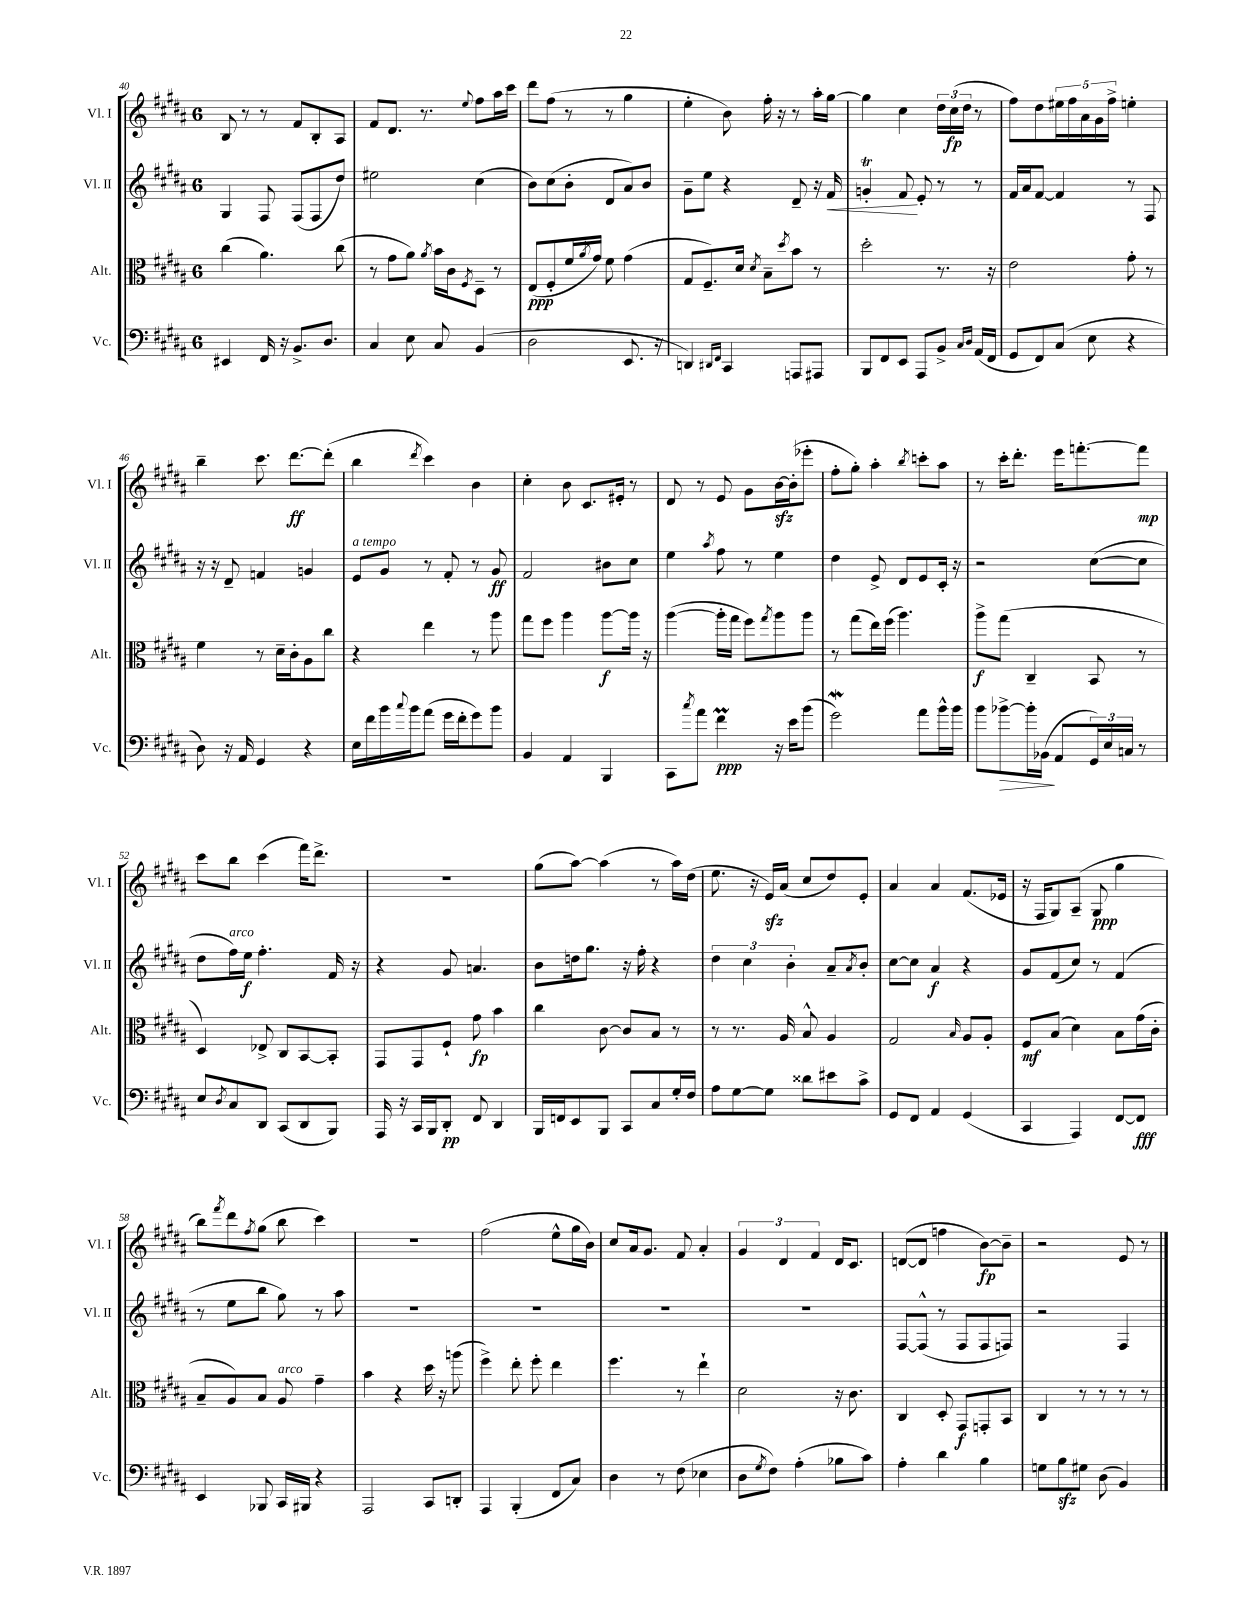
<<
\new StaffGroup <<
\new Staff = "s0" \with { instrumentName = "Vl. I" shortInstrumentName = "Vl. I" } {
    \clef treble \key b \major \once \override Staff.TimeSignature.style = #'single-digit \time 6/8
    b8 r8 r8 fis'8 b8-. ais8 |
    fis'8 dis'8. r8. \appoggiatura { e''8 } fis''8 ais''16 cis'''16 |
    dis'''8 fis''8( r8 r8 gis''4 |
    e''4-. b'8) fis''16-. r16 r8 ais''16-. gis''16~ |
    gis''4 cis''4 \tuplet 3/2 { dis''16 cis''16\fp( dis''16 } r8 |
    fis''8) dis''8 \tuplet 5/4 { eis''16 fis''16 ais'16 gis'16 fis''16-> } e''4-. |
    b''4-- cis'''8. dis'''8.~\ff dis'''8-.( |
    b''4 \acciaccatura { dis'''8 } cis'''4) b'4 |
    cis''4-. b'8 cis'8. eis'16-. r8 |
    dis'8 r8 e'8 gis'8 b'16~\sfz b'16-.( ees'''8-. |
    fis''8-. gis''8-.) ais''4-. \acciaccatura { b''8 } c'''8-. ais''8 |
    r8 cis'''16-. dis'''8.-. e'''16 f'''8.~-. f'''8\mp |
    cis'''8 b''8 cis'''4( fis'''16) dis'''8.-> |
    R2. |
    gis''8( ais''8~) ais''4( r8 ais''16) dis''16( |
    e''8. r16 e'16\sfz) ais'16( cis''8 dis''8) e'8-. |
    ais'4 ais'4 fis'8.( ees'16 |
    r16 fis16 gis8) ais8--( gis8\ppp gis''4 |
    b''8) \acciaccatura { fis'''8 } dis'''8 \acciaccatura { fis''8 } gis''8( b''8 cis'''4) |
    R2. |
    fis''2( e''8-^ gis''16 b'16) |
    cis''8 ais'16 gis'8. fis'8 ais'4-. |
    \tuplet 3/2 { gis'4 dis'4 fis'4 } dis'16 cis'8. |
    d'8~( d'8 f''4 b'8~\fp) b'8-- |
    r2 e'8 r8 \bar "|." |
}
\new Staff = "s1" \with { instrumentName = "Vl. II" shortInstrumentName = "Vl. II" } {
    \clef treble \key b \major \once \override Staff.TimeSignature.style = #'single-digit \time 6/8
    gis4 fis8 fis8( fis8 dis''8) |
    eis''2 cis''4( |
    b'8) cis''8( b'8-. dis'8 ais'8) b'8 |
    gis'8-- e''8 r4 dis'8-- r16 fis'16\< |
    g'4-.\trill fis'8\! e'8-. r8 r8 |
    fis'16 ais'16 fis'8~ fis'4 r8 fis8 |
    r16 r16 dis'8-- f'4 g'4 |
    e'8^\markup { \italic "a tempo" } gis'8 r8 fis'8-. r8 gis'8\ff |
    fis'2 bis'8 cis''8 |
    e''4 \acciaccatura { ais''8 } fis''8 r8 e''4 |
    dis''4 e'8-> dis'8 e'8 cis'16-. r16 |
    r2 cis''8~( cis''8 |
    dis''8 fis''16^\markup { \italic "arco" }) e''16\f fis''4.-. fis'16 r16 |
    r4 gis'8 a'4. |
    b'8 d''16 gis''8. r16 fis''16-. r4 |
    \tuplet 3/2 { dis''4 cis''4 b'4-. } ais'8-- \acciaccatura { ais'8 } b'8-. |
    cis''8~ cis''8 ais'4\f r4 |
    gis'8 fis'8( cis''8) r8 fis'4( |
    r8 e''8 b''8 gis''8) r8 ais''8 |
    R2. |
    R2. |
    R2. |
    R2. |
    fis8~ fis8-^( r8 fis8 fis8 f8) |
    r2 fis4 \bar "|." |
}
\new Staff = "s2" \with { instrumentName = "Alt." shortInstrumentName = "Alt." } {
    \clef alto \key b \major \once \override Staff.TimeSignature.style = #'single-digit \time 6/8
    cis''4( ais'4.) cis''8( |
    r8 gis'8 ais'8) \acciaccatura { ais'8 } b'16 cis'16 \acciaccatura { fis8 } dis8-- r8 |
    e8\ppp( fis8-. fis'16 \acciaccatura { ais'8 } gis'16) fis'8 gis'4( |
    gis8 fis8.--) dis'16 \acciaccatura { dis'8 } b8-- \acciaccatura { dis''8 } b'8 r8 |
    dis''2-. r8. r16 |
    e'2 gis'8-. r8 |
    fis'4 r8 dis'16-- cis'16-. ais8 cis''8 |
    r4 e''4 r8 ais''8 |
    gis''8 fis''8 ais''4 ais''8~\f ais''16 r16 |
    ais''4~( ais''16-. gis''16 fis''8) \acciaccatura { gis''8 } ais''8 ais''8 |
    r8 gis''8( e''16) fis''16( ais''4.) |
    ais''8->\f gis''8( cis4-- b,8 r8 |
    dis4) ees8-> cis8 b,8~ b,8-. |
    gis,8 gis,8 fis8-! gis'8\fp b'4 |
    cis''4 cis'8~ cis'8 b8 r8 |
    r8 r8. ais16 b8-^ ais4 |
    gis2 \grace { b16 } ais8 ais8-. |
    fis8\mf b8( dis'4) b8 gis'16( cis'16-. |
    b8-- ais8) b8 ais8^\markup { \italic "arco" } gis'4-- |
    b'4 r4 dis''16 r16 a''8( |
    fis''4->) e''8-. fis''8-. e''4 |
    fis''4. r8 e''4-! |
    dis'2 r16 cis'8. |
    cis4 dis8-. gis,8\f g,8-. b,8 |
    cis4 r8 r8 r8 r8 \bar "|." |
}
\new Staff = "s3" \with { instrumentName = "Vc." shortInstrumentName = "Vc." } {
    \clef bass \key b \major \once \override Staff.TimeSignature.style = #'single-digit \time 6/8
    eis,4 fis,16 r16 b,8.-> dis8. |
    cis4 e8 cis8 b,4( |
    dis2 e,8. r16 |
    d,4) \grace { dis,16 fis,16 } cis,4 a,,8 ais,,8 |
    b,,8 fis,8 e,8 ais,,8 b,8-> \grace { cis16 dis16 } ais,16( fis,16 |
    gis,8 fis,8) cis8( e8 r4 |
    dis8) r16 ais,16 gis,4 r4 |
    e16 fis'16 b'16 \appoggiatura { cis''8 } b'16 ais'8( gis'16 fis'16-. gis'8) b'8 |
    b,4 ais,4 b,,4 |
    cis,8 \acciaccatura { cis''8 } ais'8 fis'4\prall\ppp r16 e'16 b'8( |
    gis'2\mordent) ais'8 b'16-^ b'16 |
    b'8 bes'8~->\> bes'16-. bes,16\!( ais,8 \tuplet 3/2 { gis,16) e16 c16 } r8 |
    e8 \acciaccatura { dis8 } cis8 dis,8 cis,8( dis,8 b,,8) |
    ais,,16 r16 cis,16 b,,16 dis,8-.\pp fis,8 dis,4 |
    b,,16 f,16 e,8 b,,8 cis,8 cis8 gis16-. fis16 |
    ais8 gis8~ gis8 disis'8 eis'8 cis'8-> |
    gis,8 fis,8 ais,4 gis,4( |
    cis,4 ais,,4) fis,8~ fis,8\fff |
    e,4 bes,,8 cis,16 bis,,16 r4 |
    ais,,2 cis,8 d,8-. |
    ais,,4 b,,4-.( fis,8 cis8) |
    dis4 r8 fis8( ees4 |
    dis8 \acciaccatura { gis8 } fis8) ais4-.( bes8 cis'8) |
    ais4-. dis'4 b4 |
    g8 b8\sfz gis8 dis8( b,4) \bar "|." |
}
>>
>>
\layout { \context { \Score currentBarNumber = #40 } }
